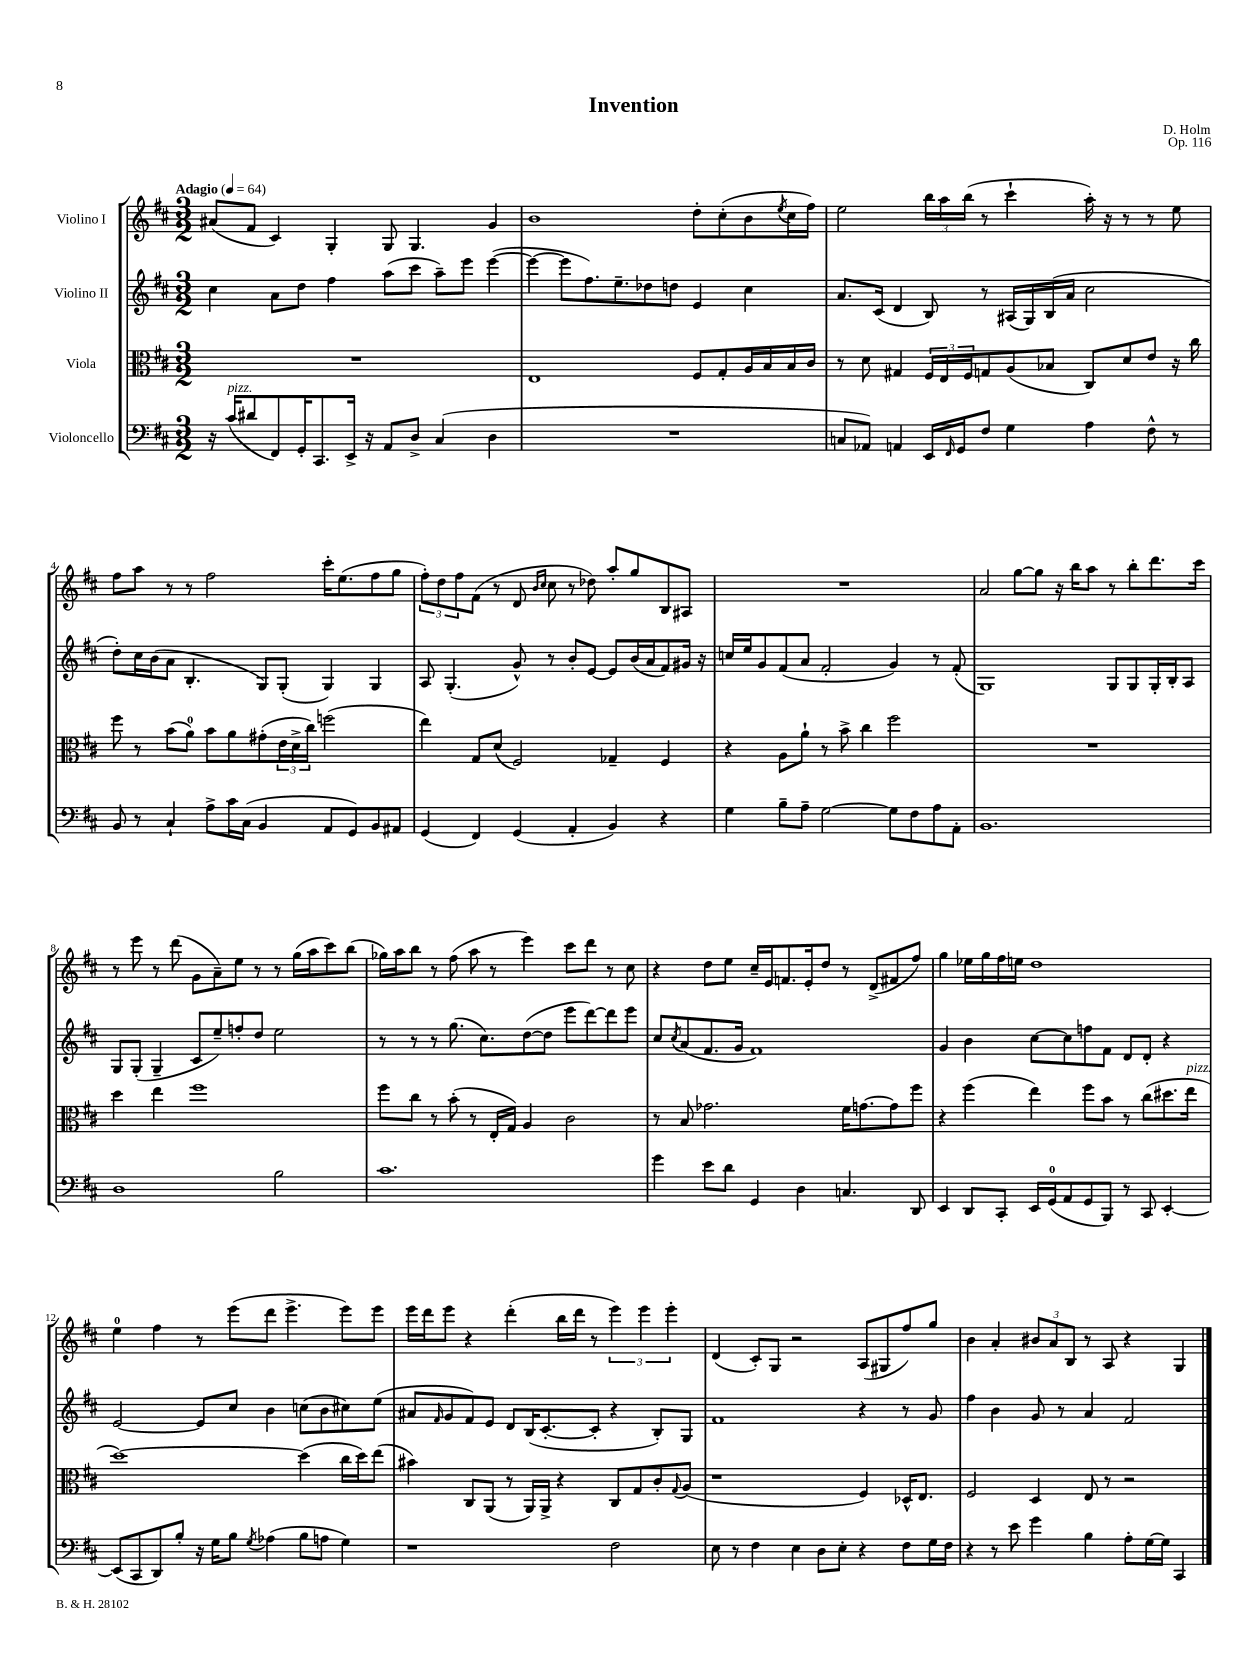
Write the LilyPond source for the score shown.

\header { title = "Invention" composer = "D. Holm" opus = "Op. 116" }
<<
\new StaffGroup <<
\new Staff = "s0" \with { instrumentName = "Violino I" } {
    \clef treble \key d \major \numericTimeSignature \time 3/2 \tempo "Adagio" 4 = 64
    ais'8( fis'8 cis'4) g4-. g8 g4. g'4 |
    b'1 d''8-. cis''8-.( b'8 \acciaccatura { e''8 } cis''16 fis''16) |
    e''2 \tuplet 3/2 { b''16 a''16 b''16( } r8 cis'''4-! a''16-.) r16 r8 r8 e''8 |
    fis''8 a''8 r8 r8 fis''2 cis'''16-. e''8.( fis''8 g''8 |
    \tuplet 3/2 { fis''8-.) d''8 fis''8 } fis'8( r8 d'8 \grace { b'16 cis''16 } cis''8 r8 des''8) a''8-. g''8 b8 ais8 |
    R1. |
    a'2 g''8~ g''8 r16 b''16 a''8 r8 b''8-. d'''8. cis'''16 |
    r8 e'''8 r8 d'''8( g'8 a'8--) e''8 r8 r8 g''16( a''16 cis'''8) b''8( |
    ges''16) a''16 b''8 r8 fis''8( a''8 r8 e'''4) cis'''8 d'''8 r8 cis''8 |
    r4 d''8 e''8 cis''16-- e'16 f'8. e'16-. d''8 r8 d'8->( fis'8 fis''8) |
    g''4 ees''16 g''16 fis''16 e''16 d''1 |
    e''4-0 fis''4 r8 e'''8( d'''8 e'''4.-> e'''8) e'''8 |
    e'''16 d'''16 e'''8 r4 d'''4-.( b''16 d'''16 r8 \tuplet 3/2 { e'''4) e'''4 e'''4-. } |
    d'4( cis'8-.) g8 r2 a8( gis8 fis''8) g''8 |
    b'4 a'4-. \tuplet 3/2 { bis'8 a'8 b8 } r8 a8 r4 g4 \bar "|." |
}
\new Staff = "s1" \with { instrumentName = "Violino II" } {
    \clef treble \key d \major \numericTimeSignature \time 3/2
    cis''4 a'8 d''8 fis''4 a''8( cis'''8 a''8--) e'''8 e'''4~( |
    e'''4~ e'''8 fis''8.) e''8.-- des''8 d''8 e'4 cis''4 |
    a'8. cis'16( d'4 b8) r8 ais16( g16) b16( a'16 cis''2 |
    d''8-.) cis''16 b'16( a'8 b4.-. g8) g8-.( g4) g4 |
    a8 g4.-.( g'8-^) r8 b'8-. e'8~ e'8 b'16( a'16 fis'8) gis'16 r16 |
    c''16 e''16 g'8 fis'8( a'8 fis'2-. g'4) r8 fis'8-.( |
    g1) g8 g8 g16-. b16-. a8 |
    g8 g8-.( g4-- cis'8 e''8--) f''8-. d''8 e''2 |
    r8 r8 r8 g''8.( cis''8.) d''8~( d''8 e'''8 d'''8~) d'''8 e'''8 |
    cis''8 \acciaccatura { cis''8 } a'8( fis'8. g'16 fis'1) |
    g'4 b'4 cis''8~ cis''8 f''8 fis'8 d'8 d'8-. r4 |
    e'2~ e'8 cis''8 b'4 c''8( b'8 cis''8) e''8( |
    ais'8 \grace { fis'16 } g'8 fis'8) e'8 d'8 b16( cis'8.~-. cis'8-. r4 b8-.) g8 |
    fis'1 r4 r8 g'8 |
    fis''4 b'4 g'8 r8 a'4 fis'2 \bar "|." |
}
\new Staff = "s2" \with { instrumentName = "Viola" } {
    \clef alto \key d \major \numericTimeSignature \time 3/2
    R1. |
    e1 fis8 g8-. a16 b16 b16 cis'16 |
    r8 d'8 gis4 \tuplet 3/2 { fis16 e16 fis16 } g8 a8( bes8 cis8) d'8 e'8 r16 cis''16 |
    fis''8 r8 b'8( a'8-0) b'8 a'8 gis'8-.( \tuplet 3/2 { e'16 d'16-> cis''16) } f''2( |
    e''4) g8 d'8( fis2) ges4-- fis4 |
    r4 a8 a'8-! r8 b'8-> cis''4 fis''2 |
    R1. |
    d''4 e''4 fis''1 |
    fis''8 cis''8 r8 b'8-.( r8 e16-. g16) a4 cis'2 |
    r8 b8 ges'2. fis'16 g'8.~ g'8 fis''8 |
    r4 fis''4( e''4) fis''8 b'8 r8 cis''8( dis''8. e''16^\markup { \italic "pizz." } |
    d''1~) d''4( cis''16 d''16) e''8( |
    bis'4) cis8 a,8( r8 a,16) a,16-> r4 cis8 g8 cis'8-. \appoggiatura { g8 } a8( |
    r1 fis4) des16-^ e8. |
    fis2 d4 e8 r8 r2 \bar "|." |
}
\new Staff = "s3" \with { instrumentName = "Violoncello" } {
    \clef bass \key d \major \numericTimeSignature \time 3/2
    r16 cis'16^\markup { \italic "pizz." }( dis'8 fis,8) g,16-. cis,8. e,16-> r16 a,8 d8-> cis4( d4 |
    R1. |
    c8 aes,8) a,4 e,16 \grace { fis,16 } g,16 fis8 g4 a4 fis8-^ r8 |
    b,8 r8 cis4-! a8-> cis'16 cis16( b,4 a,8 g,8) b,8 ais,8 |
    g,4( fis,4) g,4( a,4-. b,4) r4 |
    g4 b8-- a8-- g2~ g8 fis8 a8 a,8-. |
    b,1. |
    d1 b2 |
    cis'1. |
    g'4 e'8 d'8 g,4 d4 c4. d,8 |
    e,4 d,8 cis,8-. e,16 g,16-0( a,8 g,8 b,,8) r8 cis,8 e,4~-. |
    e,8( cis,8 d,8) b8-. r16 g16 b8 \acciaccatura { g8 } aes4( b8 a8 g4) |
    r1 fis2 |
    e8 r8 fis4 e4 d8 e8-. r4 fis8 g16 fis16 |
    r4 r8 e'8 g'4 b4 a8-. g16~ g16 cis,4 \bar "|." |
}
>>
>>
